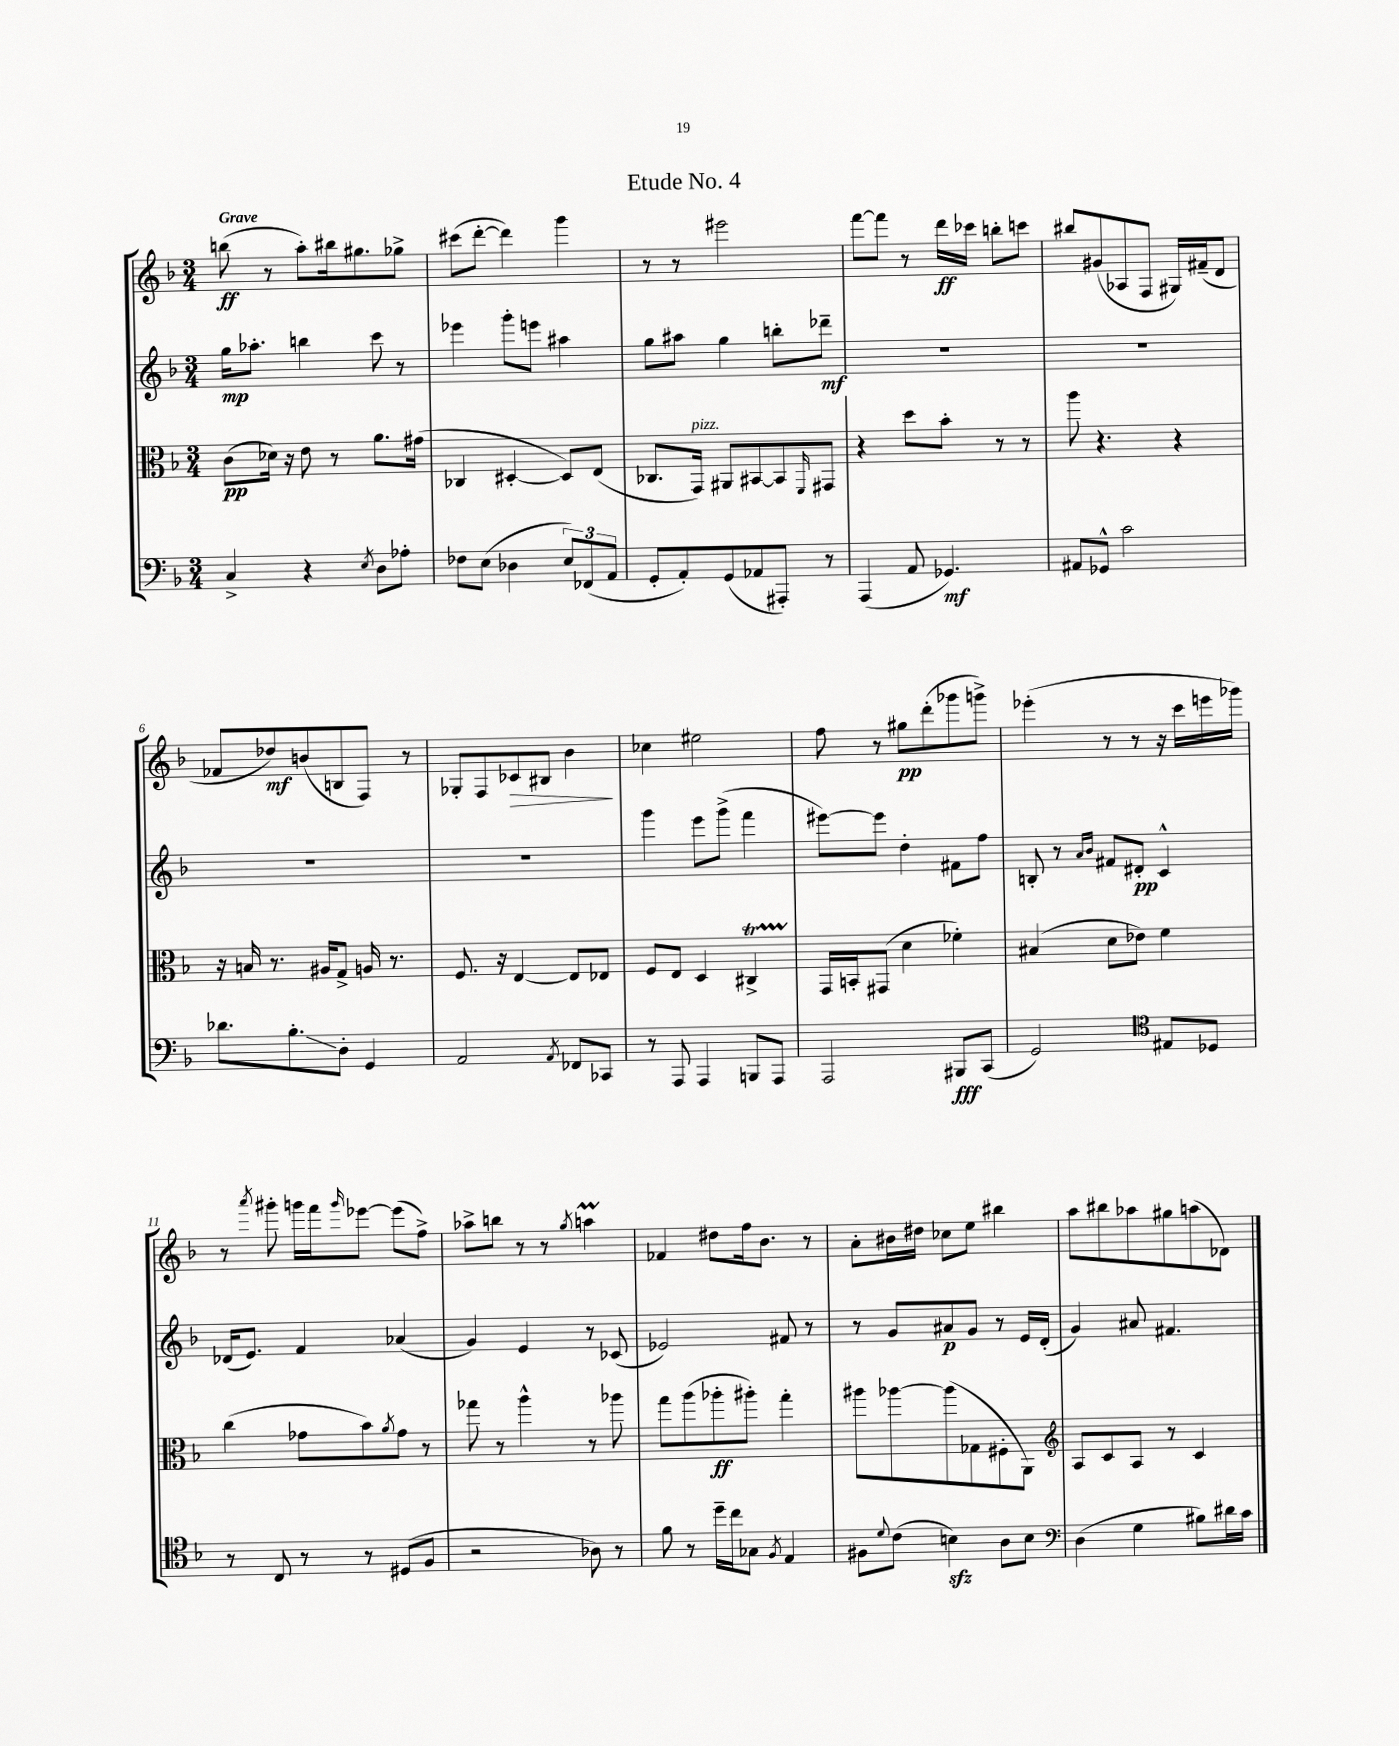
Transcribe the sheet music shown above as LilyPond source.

\header { title = "Etude No. 4" }
<<
\new StaffGroup <<
\new Staff = "s0" {
    \clef treble \key f \major \numericTimeSignature \time 3/4 \tempo "Grave"
    b''8\ff( r8 a''8-.) bis''16 gis''8. ges''8-> |
    cis'''8( d'''8~-. d'''4) g'''4 |
    r8 r8 eis'''2 |
    f'''8~ f'''8 r8 d'''16\ff ces'''16 b''8-. c'''8 |
    bis''8 gis'8( aes8 f8 gis16) fis'16--( d'8 |
    fes'8 des''8\mf) b'8( b8 f8) r8 |
    ges8-. f8 ces'8\> bis8 bes'4\! |
    ces''4 eis''2 |
    f''8 r8 gis''8\pp d'''8-.( ges'''8 g'''8->) |
    ees'''4-.( r8 r8 r16 c'''16 e'''16 ges'''16) |
    r8 \acciaccatura { a'''8 } gis'''8-. g'''16 f'''16 \grace { g'''16 } ees'''8~ ees'''8( f''8->) |
    aes''8-> b''8 r8 r8 \acciaccatura { g''8 } a''4\prall |
    fes'4 dis''8 f''16 bes'8. r8 |
    a'8-. bis'16 dis''16 ces''8 e''8 bis''4 |
    a''8 bis''8 aes''8 gis''8 a''8( des'8) \bar "|." |
}
\new Staff = "s1" {
    \clef treble \key f \major \numericTimeSignature \time 3/4
    g''16\mp aes''8.-. b''4 c'''8 r8 |
    ees'''4 g'''8-. e'''8 ais''4 |
    g''8 ais''8 g''4 b''8-. des'''8--\mf |
    R2. |
    R2. |
    R2. |
    R2. |
    g'''4 e'''8 g'''8->( f'''4 |
    eis'''8~) eis'''8 d''4-. fis'8 f''8 |
    b8-. r8 \grace { a'16 bes'16 } fis'8 dis'8-.\pp c'4-^ |
    des'16( e'8.) f'4 aes'4( |
    g'4) e'4 r8 ces'8( |
    ees'2) fis'8 r8 |
    r8 g'8 ais'8\p g'8 r8 e'16 d'16-.( |
    g'4) ais'8 fis'4. \bar "|." |
}
\new Staff = "s2" {
    \clef alto \key f \major \numericTimeSignature \time 3/4
    c'8\pp( des'16) r16 e'8 r8 a'8. gis'16( |
    ces4 dis4~-. dis8) e8( |
    ces8. g,16^\markup { \italic "pizz." }) ais,8 bis,8~ bis,8 \grace { f,16 } gis,8 |
    r4 d''8 bes'8-. r8 r8 |
    a''8 r4. r4 |
    r16 b16 r8. ais16 g8-> a16 r8. |
    f8. r16 e4~ e8 ees8 |
    f8 e8 d4 cis4->\startTrillSpan |
    g,16\stopTrillSpan b,16-. gis,8( d'4 fes'4-.) |
    bis4( d'8 ees'8) f'4 |
    c''4( ges'8 bes'8) \acciaccatura { a'8 } ges'8 r8 |
    ges''8 r8 a''4-^ r8 aes''8 |
    g''8 a''8( aes''8-.\ff ais''8-.) g''4-. |
    ais''8 aes''8~ aes''8( ges8 fis8-. a,8) |
    \clef treble a8 c'8 a8 r8 c'4 \bar "|." |
}
\new Staff = "s3" {
    \clef bass \key f \major \numericTimeSignature \time 3/4
    c4-> r4 \acciaccatura { e8 } d8 aes8-. |
    fes8 e8( des4 \tuplet 3/2 { e8) fes,8( a,8 } |
    g,8-. a,8-.) g,8( aes,8 ais,,8-.) r8 |
    a,,4( a,8 ges,4.\mf) |
    ais,8 ges,8-^ c'2 |
    des'8. bes8.-.\glissando d8-. g,4 |
    a,2 \acciaccatura { a,8 } fes,8 ces,8 |
    r8 a,,8 a,,4 b,,8 a,,8 |
    a,,2 bis,,8\fff c,8( |
    g,2) \clef tenor eis8 des8 |
    r8 c8 r8 r8 dis8( f8 |
    r2 aes8) r8 |
    f'8 r8 d''16-- c''16 ges8 \acciaccatura { f8 } e4 |
    fis8 \appoggiatura { d'8 } c'8( b4\sfz) a8 b8 |
    \clef bass d4( g4 bis8) dis'16 c'16 \bar "|." |
}
>>
>>
